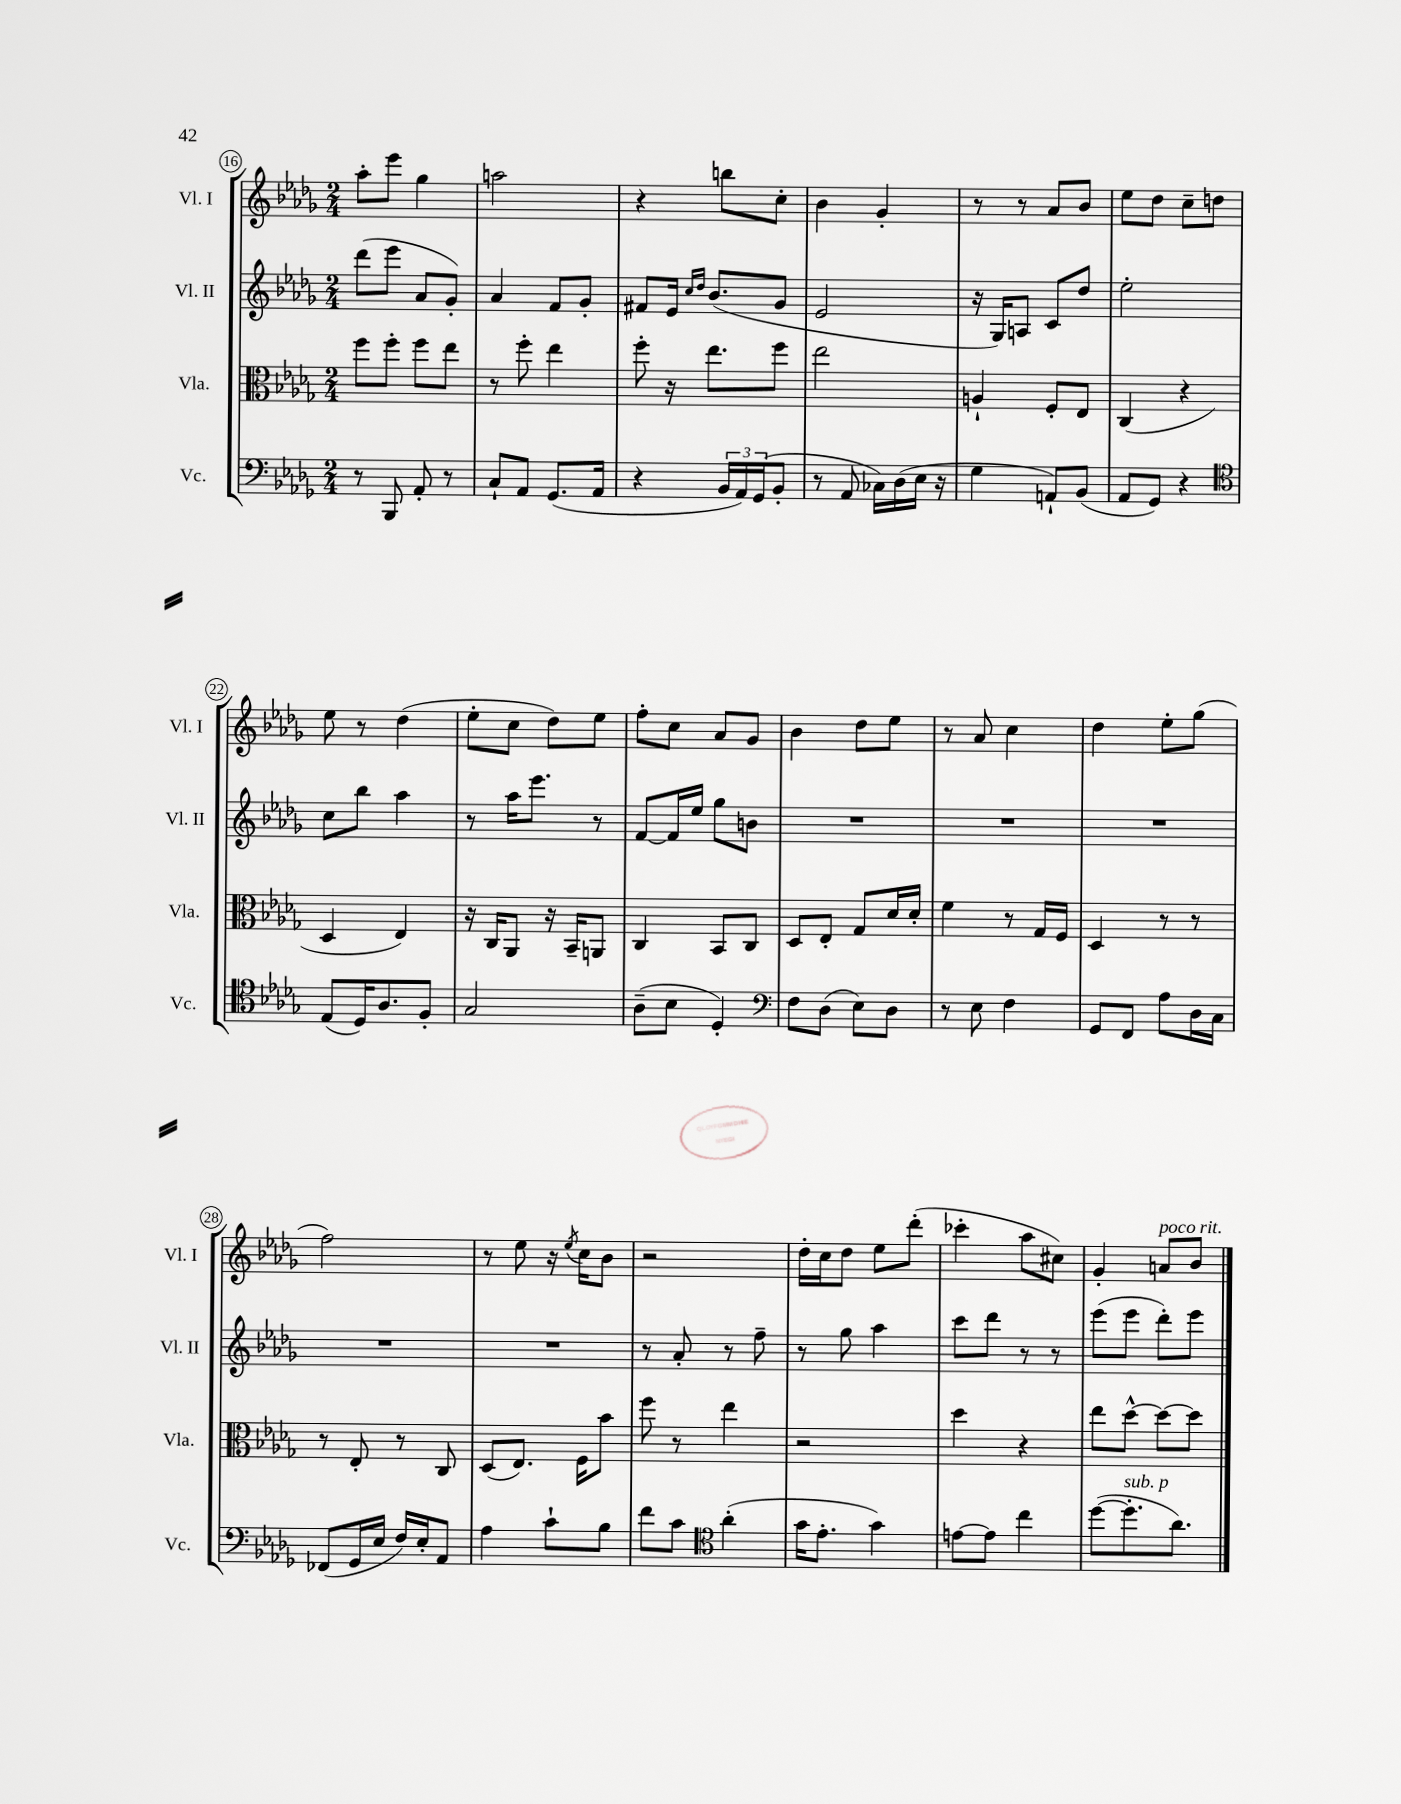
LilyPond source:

<<
\new StaffGroup <<
\new Staff = "s0" \with { instrumentName = "Vl. I" shortInstrumentName = "Vl. I" } {
    \clef treble \key des \major \numericTimeSignature \time 2/4
    aes''8-. ees'''8 ges''4 |
    a''2 |
    r4 b''8 c''8-. |
    bes'4 ges'4-. |
    r8 r8 aes'8 bes'8 |
    ees''8 des''8 c''8-- d''8 |
    ees''8 r8 des''4( |
    ees''8-. c''8 des''8) ees''8 |
    f''8-. c''8 aes'8 ges'8 |
    bes'4 des''8 ees''8 |
    r8 aes'8 c''4 |
    des''4 ees''8-. ges''8( |
    f''2) |
    r8 ees''8 r16 \acciaccatura { ees''8 } c''16 bes'8 |
    r2 |
    des''16-. c''16 des''8 ees''8 des'''8-.( |
    ces'''4-. aes''8 cis''8) |
    ges'4-. a'8^\markup { \italic "poco rit." } bes'8 \bar "|." |
}
\new Staff = "s1" \with { instrumentName = "Vl. II" shortInstrumentName = "Vl. II" } {
    \clef treble \key des \major \numericTimeSignature \time 2/4
    des'''8( ees'''8 aes'8 ges'8-.) |
    aes'4 f'8 ges'8-. |
    fis'8 ees'16 \grace { c''16 des''16 } bes'8.( ges'8 |
    ees'2 |
    r16 ges16) a8 c'8 des''8 |
    ees''2-. |
    c''8 bes''8 aes''4 |
    r8 aes''16 ees'''8. r8 |
    f'8~ f'16 ees''16 ges''8 b'8 |
    R2 |
    R2 |
    R2 |
    R2 |
    R2 |
    r8 aes'8-. r8 f''8-- |
    r8 ges''8 aes''4 |
    c'''8 des'''8 r8 r8 |
    ees'''8( ees'''8 des'''8-.) ees'''8 \bar "|." |
}
\new Staff = "s2" \with { instrumentName = "Vla." shortInstrumentName = "Vla." } {
    \clef alto \key des \major \numericTimeSignature \time 2/4
    f''8 f''8-. f''8 ees''8 |
    r8 f''8-. ees''4 |
    f''8-. r16 ees''8. f''8 |
    ees''2 |
    a4-! f8-. ees8 |
    c4( r4 |
    des4 ees4) |
    r16 c16 aes,8 r16 bes,16-- a,8 |
    c4 bes,8 c8 |
    des8 ees8-. ges8 des'16 des'16-. |
    f'4 r8 ges16 f16 |
    des4 r8 r8 |
    r8 ees8-. r8 c8 |
    des8( ees8.) f16 bes'8 |
    f''8 r8 ees''4 |
    r2 |
    des''4 r4 |
    ees''8 des''8~-^ des''8~ des''8 \bar "|." |
}
\new Staff = "s3" \with { instrumentName = "Vc." shortInstrumentName = "Vc." } {
    \clef bass \key des \major \numericTimeSignature \time 2/4
    r8 bes,,8 aes,8-. r8 |
    c8-! aes,8 ges,8.( aes,16 |
    r4 \tuplet 3/2 { bes,16 aes,16) ges,16( } bes,8-. |
    r8 aes,8 ces16) des16( ees16 r16 |
    ges4 a,8-!) bes,8( |
    aes,8 ges,8) r4 |
    \clef tenor ees8( des16) aes8. f8-. |
    ges2 |
    aes8--( bes8 des4-.) |
    \clef bass f8 des8( ees8) des8 |
    r8 ees8 f4 |
    ges,8 f,8 aes8 des16 c16 |
    fes,8( ges,16 ees16 f16) ees16-. aes,8 |
    aes4 c'8-! bes8 |
    f'8 c'8 \clef tenor aes'4-.( |
    ges'16 ees'8.-. ges'4) |
    e'8~ e'8 c''4 |
    des''8~( des''8.-.^\markup { \italic "sub. p" } aes'8.) \bar "|." |
}
>>
>>
\layout { \context { \Score currentBarNumber = #16 \override BarNumber.stencil = #(make-stencil-circler 0.1 0.3 ly:text-interface::print) } }
